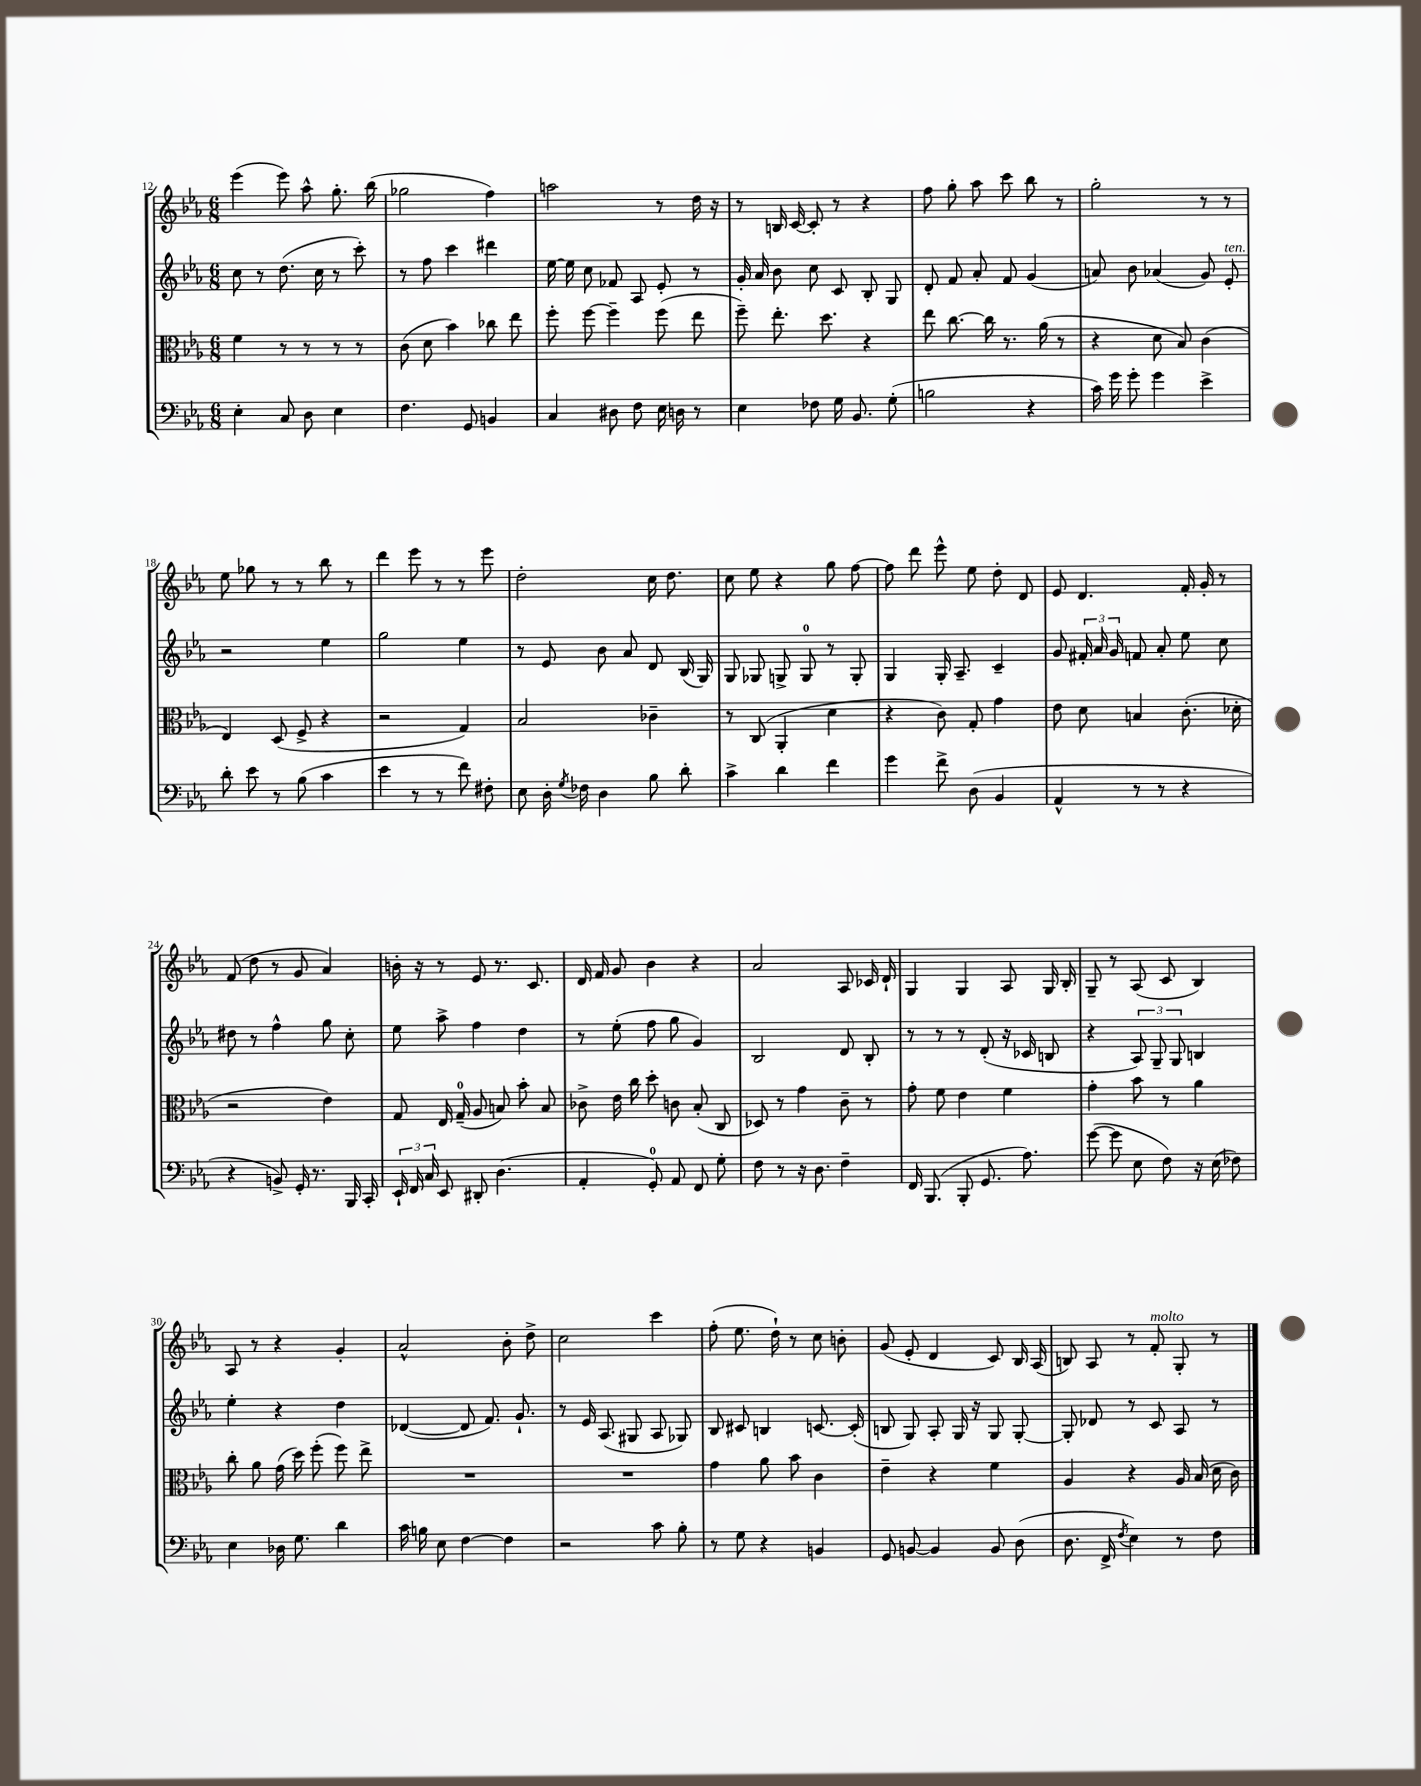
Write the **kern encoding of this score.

**kern	**kern	**kern	**kern
*part4	*part3	*part2	*part1
*staff4	*staff3	*staff2	*staff1
*clefF4	*clefC3	*clefG2	*clefG2
*k[b-e-a-]	*k[b-e-a-]	*k[b-e-a-]	*k[b-e-a-]
*M6/8	*M6/8	*M6/8	*M6/8
=12	=12	=12	=12
4E-'\	4f\	8cc\	(4eee-\
.	.	8r	.
8C/	8r	(8.dd\	8eee-\)
8D\	8r	.	8aa-^^\
.	.	16cc\	.
4E-\	8r	8r	8.gg'\
.	8r	8ccc'\)	.
.	.	.	(16bb-\
=13	=13	=13	=13
4.F\	(8c\	8r	2gg-X\
.	8d\	8ff\	.
.	4b-\)	4ccc\	.
8GG/	.	.	.
4BBn/	8cc-X\	4ddd#X\	4ff\)
.	8ee-\	.	.
=14	=14	=14	=14
4C/	8ff'\	[16ee-\	2aan\
.	.	16ee-\]	.
.	[8ff\	8cc\	.
8D#X\	4ff~\]	8f-X/	.
8F\	.	8A-/	.
16E-\	(8ff\	8e-'/	8r
16Dn\	.	.	.
8r	8ee-\	8r	16dd\
.	.	.	16r
=15	=15	=15	=15
4E-\	8ff~\)	16g'/	8r
.	.	16a-/	.
.	8.ee-'\	8b-\	16Bn/
.	.	.	[16c/
8F-X\	.	8cc\	8c'/]
.	8.dd\	.	.
16G\	.	8c/	8r
8.BB-/	.	.	.
.	4r	8B-'/	4r
(8G'\	.	8G/	.
=16	=16	=16	=16
2Bn\	8ee-\	8d'/	8ff\
.	[8.cc\	8f/	8gg'\
.	.	8a-'/	8aa-\
.	16cc\]	.	.
.	8.r	8f/	8ccc\
4r	.	(4g/	8bb-\
.	(16a-\	.	.
.	8r	.	8r
=17	=17	=17	=17
16c\)	4r	8an/)	2gg'\
16g\	.	.	.
8g'\	.	8b-\	.
4g\	8d\	(4a-X/	.
.	8B-/)	.	.
4e-^\	(4c\	8g/)	8r
!	!	!LO:TX:a:i:t=ten.	!
.	.	8e-'/	8r
!!LO:LB:g=z
=18	=18	=18	=18
8d'\	4E-/)	2r	8ee-\
8e-\	.	.	8gg-X\
8r	(8D/	.	8r
(8B-\	8F^/	.	8r
4c\	4r	4ee-\	8bb-\
.	.	.	8r
=19	=19	=19	=19
4e-\	2r	2gg\	4ddd\
8r	.	.	8eee-\
8r	.	.	8r
8f\)	4G/)	4ee-\	8r
8F#X'\	.	.	8eee-\
=20	=20	=20	=20
8E-\	2B-/	8r	2dd'\
16D'\	.	8e-/	.
8qG/	.	.	.
16F-X\	.	.	.
4D\	.	8b-\	.
.	.	8a-/	.
8B-\	4c-X~\	8d/	16cc\
.	.	.	8.dd\
8d'\	.	(16B-/	.
.	.	16G/)	.
=21	=21	=21	=21
4c^\	8r	8G/	8cc\
.	(8C/	8G-X/	8ee-\
4d\	4AA-'/	8Gn^/	4r
.	.	8G/	.
4f\	4d\	8r	8gg\
.	.	8G'/	[8ff\
=22	=22	=22	=22
4g\	4r	4G/	8ff\]
.	.	.	8ddd\
8f^\	8c\)	16G'/	8eee-^^\
.	.	8.A-~/	.
(8D\	8G'/	.	8ee-\
4BB-/	4g\	4c~/	8dd'\
.	.	.	8d/
=23	=23	=23	=23
4AA-^^/	8e-\	8g/	8e-/
.	8d\	24f#X'/	4.d/
.	.	24a-/	.
.	.	24g/	.
8r	4Bn/	8fn/	.
8r	.	8a-'/	.
4r	(8.c'\	8ee-\	16f'/
.	.	.	16g'/
.	.	8cc\	8r
.	16d-X'\	.	.
!!LO:LB:g=z
=24	=24	=24	=24
4r	2r	8dd#X\	(8f/
.	.	8r	8dd\
8BBn^/)	.	4ff^^\	8r
16GG'/	.	.	8g/
8.r	.	.	.
.	4e-\)	8gg\	4a-/)
16BBB-/	.	8cc'\	.
16CC'/	.	.	.
=25	=25	=25	=25
24EE-`/	8G/	8ee-\	16bn'\
24FF/	.	.	.
.	.	.	16r
24C/	.	.	.
8EE-/	16E-/	8aa-^\	8r
.	(16G~/	.	.
8DD#X'/	8A-/	4ff\	8e-/
(4.D\	8Bn/)	.	8.r
.	8b-'\	4dd\	.
.	.	.	8.c/
.	8B/	.	.
=26	=26	=26	=26
4AA-'/	8c-X^\	8r	16d/
.	.	.	16f/
.	16e-\	(8ee-'\	8g/
.	16cc\	.	.
8GG'/)	8dd'\	8ff\	4b-\
8AA-/	8cn\	8gg\	.
8FF/	(8B-'/	4g/)	4r
8G'\	8C/	.	.
=27	=27	=27	=27
8F\	8D-X/)	2B-/	2a-/
8r	8r	.	.
16r	4g\	.	.
8.D\	.	.	.
4F~\	8c~\	8d/	8A-/
.	8r	8B-'/	16c-X/
.	.	.	16d`/
=28	=28	=28	=28
16FF/	8g'\	8r	4G/
(8.BBB-/	.	.	.
.	8f\	8r	.
8BBB-'/	4e-\	8r	4G/
8.GG/	.	(8d'/	.
.	4f\	16r	8A-/
8.A-\)	.	16c-X/	.
.	.	8Bn/	16G/
.	.	.	16B-'/
=29	=29	=29	=29
([8g\	4g'\	4r	8G~/
8g\]	.	.	8r
8E-\	8b-\	12A-/)	(8A-/
.	.	12G~/	.
8F\)	8r	.	8c/
.	.	12G/	.
16r	4a-\	4Bn/	4B-/)
(16E-\	.	.	.
8F-X\)	.	.	.
!!LO:LB:g=z
=30	=30	=30	=30
4E-\	8cc'\	4ee-'\	8A-/
.	8a-\	.	8r
16D-X\	(16g\	4r	4r
8.G\	16dd\)	.	.
.	(8ff'\	.	.
4d\	8ff\)	4dd\	4g'/
.	8ee-^\	.	.
=31	=31	=31	=31
16c\	2.r	([4d-X/	2a-^^/
16Bn\	.	.	.
8E-\	.	.	.
[4F\	.	8d-/]	.
.	.	8.f/)	.
4F\]	.	.	8b-'\
.	.	8.g`/	.
.	.	.	8dd^\
=32	=32	=32	=32
2r	2.r	8r	2cc\
.	.	16e-/	.
.	.	(8.A-/	.
.	.	8G#X/	.
8c\	.	8A-/	4ccc\
8B-'\	.	8G-X/)	.
=33	=33	=33	=33
8r	4g\	8B-/	(8ff'\
8G\	.	8c#X/	8.ee-\
4r	8a-\	4Bn/	.
.	.	.	16dd`\)
.	8b-\	.	8r
4BBn/	4c\	[8.cn/	8cc\
.	.	.	8bn'\
.	.	(16c'/]	.
=34	=34	=34	=34
8GG/	4e-~\	8Bn/	(8g/
[8BBn/	.	8G/)	8e-'/
4BB/]	4r	8A-'/	4d/
.	.	16G/	.
.	.	16r	.
8BB/	4f\	8G/	8c/)
(8D\	.	[8G'/	16B-/
.	.	.	(16A-/
=35	=35	=35	=35
8.D\	4A-/	8G'/]	8Bn/)
.	.	8d-X/	8A-/
16FF^/	.	.	.
8qF/	.	.	.
4E-\)	4r	8r	8r
!	!	!	!LO:TX:a:i:t=molto
.	.	8c/	8f'/
8r	16A-/	8A-/	8G'/
.	(16B-/	.	.
8F\	16d\	8r	8r
.	16c\)	.	.
==	==	==	==
*-	*-	*-	*-
